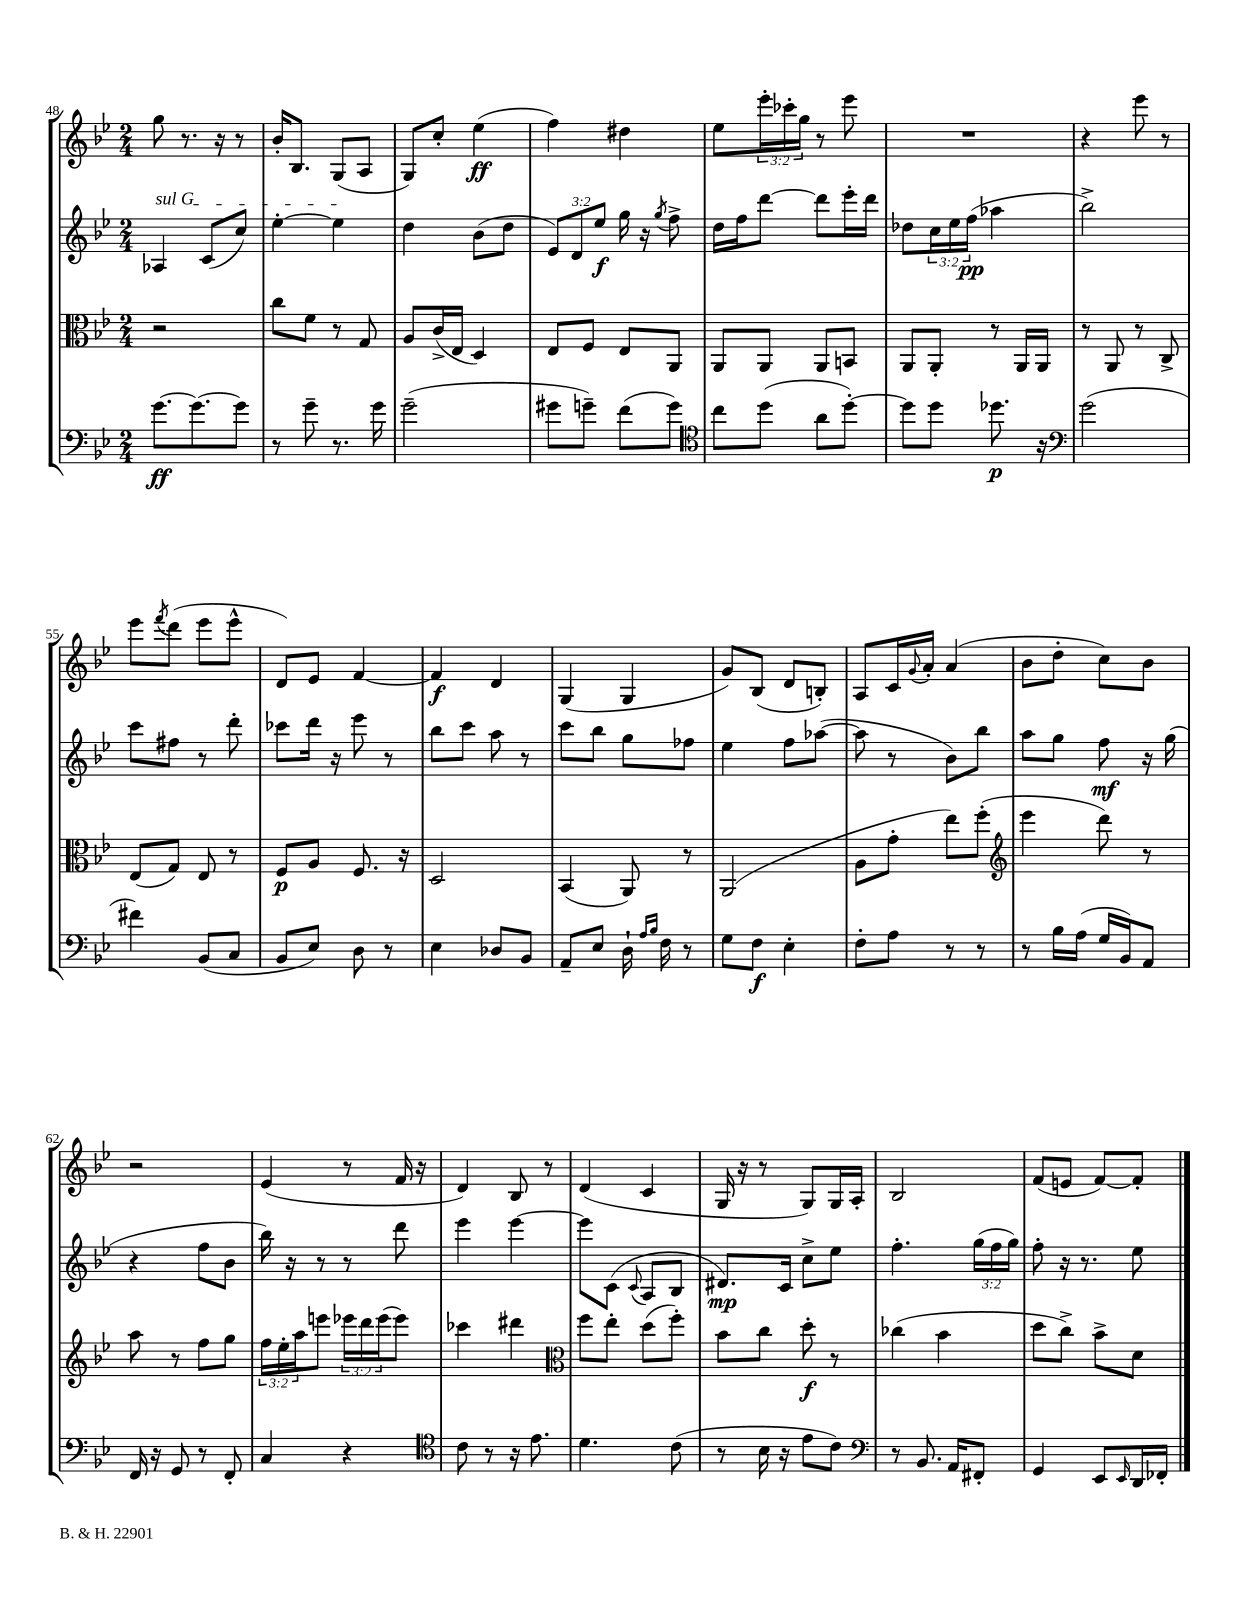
<<
\new StaffGroup <<
\new Staff = "s0" {
    \clef treble \key bes \major \numericTimeSignature \time 2/4 \override Staff.TupletNumber.text = #tuplet-number::calc-fraction-text
    g''8 r8. r16 r8 |
    bes'16-. bes8. g8( a8 |
    g8) c''8-. ees''4\ff( |
    f''4) dis''4 |
    ees''8 \tuplet 3/2 { ees'''16-. ces'''16-. g''16 } r8 ees'''8 |
    R2 |
    r4 ees'''8 r8 |
    ees'''8 \acciaccatura { f'''8 } d'''8( ees'''8 ees'''8-^ |
    d'8) ees'8 f'4~ |
    f'4\f d'4 |
    g4( g4 |
    g'8) bes8( d'8 b8-.) |
    a8 c'16 \appoggiatura { g'8 } a'16-. a'4( |
    bes'8 d''8-. c''8) bes'8 |
    r2 |
    ees'4( r8 f'16 r16 |
    d'4) bes8 r8 |
    d'4( c'4 |
    g16 r16 r8 g8) g16 a16-. |
    bes2 |
    f'8( e'8 f'8~) f'8-. \bar "|." |
}
\new Staff = "s1" {
    \clef treble \key bes \major \numericTimeSignature \time 2/4 \override Staff.TupletNumber.text = #tuplet-number::calc-fraction-text
    \once \override TextSpanner.bound-details.left.text = \markup { \italic "sul G" } aes4\startTextSpan c'8( c''8) |
    ees''4~-. ees''4\stopTextSpan |
    d''4 bes'8( d''8 |
    \tuplet 3/2 { ees'8) d'8 ees''8\f } g''16 r16 \acciaccatura { g''8 } f''8-> |
    d''16 f''16 d'''8~ d'''8 ees'''16-. d'''16 |
    des''8 \tuplet 3/2 { c''16 ees''16 f''16\pp( } aes''4 |
    bes''2->) |
    c'''8 fis''8 r8 d'''8-. |
    ces'''8 d'''16 r16 ees'''8 r8 |
    bes''8 c'''8 a''8 r8 |
    c'''8 bes''8 g''8 fes''8 |
    ees''4 f''8 aes''8~( |
    aes''8 r8 bes'8) bes''8 |
    a''8 g''8 f''8\mf r16 g''16( |
    r4 f''8 bes'8 |
    bes''16) r16 r8 r8 d'''8 |
    ees'''4 ees'''4~ |
    ees'''8 c'8( \appoggiatura { c'8 } a8 bes8 |
    dis'8.\mp) c'16 c''8-> ees''8 |
    f''4.-. \tuplet 3/2 { g''16( f''16 g''16) } |
    f''8-. r16 r8. ees''8 \bar "|." |
}
\new Staff = "s2" {
    \clef alto \key bes \major \numericTimeSignature \time 2/4 \override Staff.TupletNumber.text = #tuplet-number::calc-fraction-text
    r2 |
    c''8 f'8 r8 g8 |
    a8 c'16->( ees16 d4) |
    ees8 f8 ees8 a,8 |
    a,8 a,8 a,8 b,8 |
    a,8 a,8-. r8 a,16 a,16 |
    r8 a,8 r8 c8-> |
    ees8( g8) ees8 r8 |
    f8\p a8 f8. r16 |
    d2 |
    bes,4( a,8) r8 |
    a,2( |
    a8 g'8-. ees''8) f''8-.( |
    \clef treble ees'''4 d'''8) r8 |
    a''8 r8 f''8 g''8 |
    \tuplet 3/2 { f''16 ees''16-. a''16 } e'''8 \tuplet 3/2 { ees'''16 d'''16 ees'''16( } ees'''8) |
    ces'''4 dis'''4 |
    \clef alto f''8 ees''8-. d''8( f''8-.) |
    bes'8 c''8 d''8-.\f r8 |
    ces''4( bes'4 |
    d''8 c''8->) bes'8-> d'8 \bar "|." |
}
\new Staff = "s3" {
    \clef bass \key bes \major \numericTimeSignature \time 2/4
    g'8.~\ff g'8.~ g'8 |
    r8 g'8-- r8. g'16 |
    g'2--( |
    gis'8 g'8--) f'8( g'8) |
    \clef tenor c''8 d''8( a'8 d''8~-.) |
    d''8 d''8 des''8.\p r16 |
    \clef bass g'2( |
    fis'4) bes,8( c8 |
    bes,8 ees8) d8 r8 |
    ees4 des8 bes,8 |
    a,8-- ees8 d16-! \grace { a16 bes16 } f16 r8 |
    g8 f8\f ees4-. |
    f8-. a8 r8 r8 |
    r8 bes16 a16( g16 bes,16) a,8 |
    f,16 r16 g,8 r8 f,8-. |
    c4 r4 |
    \clef tenor c'8 r8 r16 ees'8. |
    d'4. c'8( |
    r8 bes16 r16 ees'8 c'8) |
    \clef bass r8 bes,8. a,16 fis,8-. |
    g,4 ees,8 \grace { ees,16 } d,16 fes,16-. \bar "|." |
}
>>
>>
\layout { \context { \Score currentBarNumber = #48 } }
